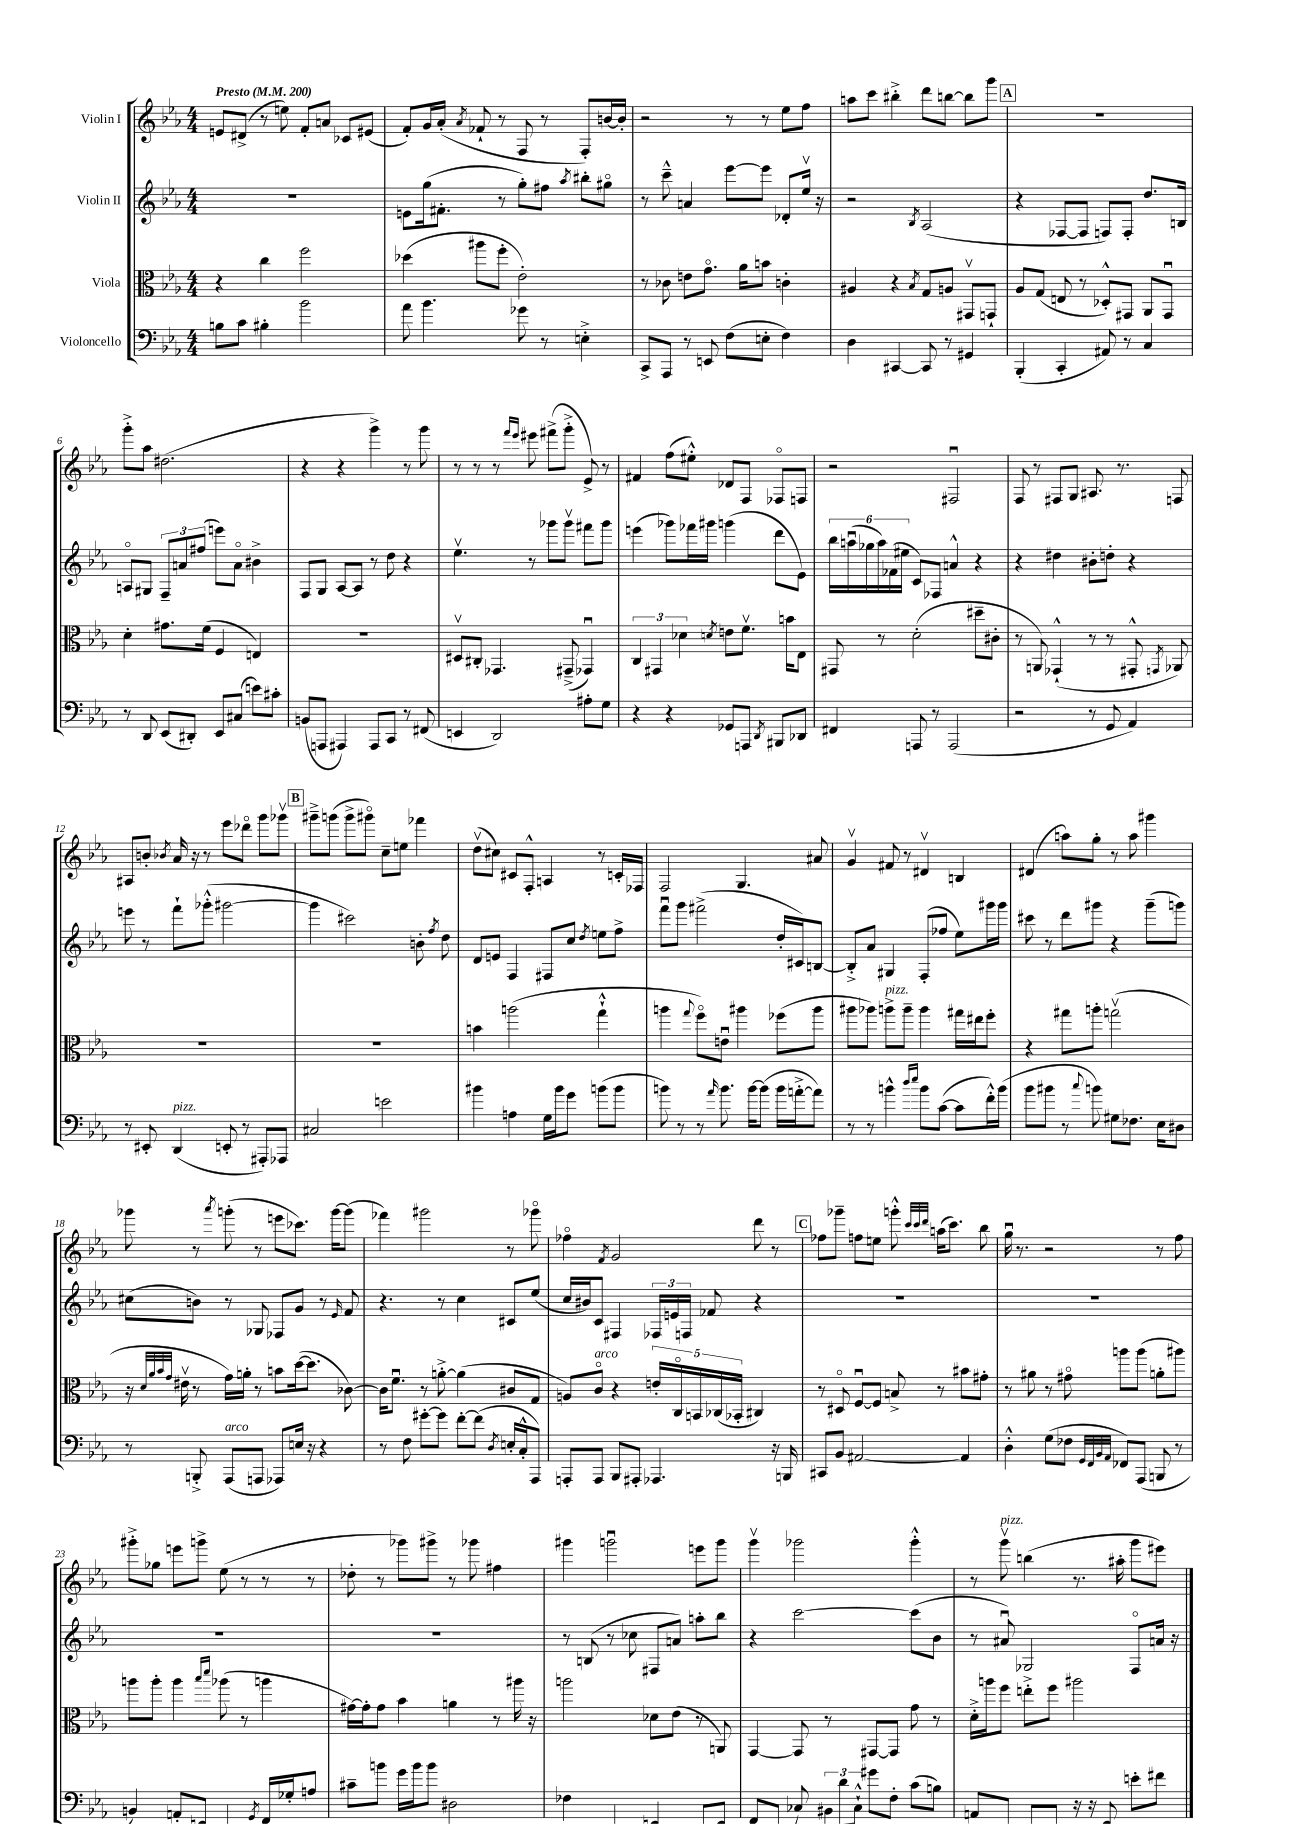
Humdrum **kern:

**kern	**kern	**kern	**kern
*staff4	*staff3	*staff2	*staff1
*clefF4	*clefC3	*clefG2	*clefG2
*k[b-e-a-]	*k[b-e-a-]	*k[b-e-a-]	*k[b-e-a-]
*M4/4	*M4/4	*M4/4	*M4/4
*MM200	*MM200	*MM200	*MM200
8B	4r	1r	8e
8c	.	.	(8d#^
4B#'	4cc	.	8r
.	.	.	8ee)
2b-	2ff	.	8f'
.	.	.	8a
.	.	.	8c-
.	.	.	(8e#
=	=	=	=
8a-	(4dd-	8e	8f')
4.b-	.	(16gg	16g
.	.	8.f#'	(16a-'
.	.	.	8qa-
.	8aa#	.	8f-`
.	8ff'	8r	8r
8g-	2e-')	8gg')	8F
8r	.	8ff#	8r
.	.	8qaa-	.
4E'^	.	8bb#'	8F')
.	.	8gg#o	[16b
.	.	.	16b']
=	=	=	=
8CC^	8r	8r	2r
8AAA-	8c-	8ccc~^^	.
8r	8e	4a	.
8EE	8.go	.	.
(8F	.	[8eee-	8r
.	16a-	.	.
8E'	8b	8eee-]	8r
4F)	4c'	8d-'	8ee-
.	.	16ee-v	8ff
.	.	16r	.
=	=	=	=
4D	4A#	2r	8aa
.	.	.	8ccc
[4CC#	4r	.	4bb#'^
.	8qB-	8qB-	.
8CC#]	8G	(2A-	8ddd
8r	8A	.	[8bb
4GG#	8GG#v	.	8bb]
.	8GG`	.	8ggg
=	=	=	=
(4BBB-'	8A-	4r	1r
.	(8G	.	.
4CC'	8E	[8F-	.
.	8r	8F-]	.
8AA#)	8D-'^^)	8F)	.
8r	8GG#	8F'	.
4C	8AA-	8.dd	.
.	8GG#u	.	.
.	.	16B	.
=	=	=	=
8r	4d'	8Ao	8ggg'^
8DD	.	8G#	8aa-
(8EE-	8.g#	12F~	(2.dd#
.	.	12a	.
8DD#')	.	.	.
.	.	(12ff#	.
.	(16f	.	.
8EE-	4F	8eee)	.
(8C#	.	8ao	.
8e)	4E)	4b#^	.
8c#'	.	.	.
=	=	=	=
(8BB	1r	8F	4r
8AAA	.	8G	.
4AAA#)	.	[8A-	4r
.	.	8A-]	.
8AAA#	.	8r	4ggg^)
8CC	.	8dd	.
8r	.	4r	8r
(8FF#	.	.	8ggg
=	=	=	=
4EE	8D#v	4.ee-v	8r
.	8C#'	.	8r
2DD)	4.GG-	.	8r
.	.	.	16qqfff
.	.	.	16qqeee-
.	.	8r	8eee#
.	.	8ggg-	(8fff#^
.	(8GG#~^	8ggg-v	8ggg'^
8A#'	4GG-u)	8fff#	8e-^)
8G	.	8ggg-	8r
=	=	=	=
4r	6C	(4eee	4f#
.	6GG#	.	.
4r	.	8ggg-)	(8ff
.	6d-	.	.
.	.	16fff-	8ee#'^^)
.	.	16ggg#	.
.	8qd	.	.
8GG-	8e	(4ggg	8d-
8AAA	8.fv	.	8F
8qDD	.	.	.
8BBB#	.	8ddd	8F-o
.	16b	.	.
8DD-	8E-	8e-)	8F
=	=	=	=
4FF#	8GG#	24bb-	2r
.	.	(24aau	.
.	.	24gg-	.
.	8r	24aa)	.
.	.	(24f-	.
.	.	24ee#	.
8AAA	(2d'	8c)	.
8r	.	8F-	.
(2AAA	.	4a^^	2F#u
.	8dd#~	4r	.
.	8c#'	.	.
=	=	=	=
2r	8r	4r	8F
.	8AA)	.	8r
.	(4GG-`^^	4dd#	8F#
.	.	.	8G
8r	8r	8b#'	8.A#
8GG	8r	8dd'	.
.	.	.	8.r
4AA-)	8GG#'^^	4r	.
.	8qGG	.	.
.	8AA-)	.	8F
=	=	=	=
8r	1r	8eee	8A#
8EE#'	.	8r	8b'
.	.	.	8qb-
(4DD	.	8fff`	16a-
.	.	.	16r
.	.	(8ggg-'^^	8r
8EE'	.	[2ggg#	8eee-
8r	.	.	8ddd-o
8AAA#')	.	.	8ggg
8AAA-	.	.	8ggg-v
=	=	=	=
2C#	1r	4ggg#]	8ggg#~^
.	.	.	(8ggg
.	.	2ccc#)	8ggg^
.	.	.	8ggg#o)
2e	.	.	8cc~
.	.	.	8ee
.	.	8b'	4fff-
.	.	8qff	.
.	.	8dd	.
=	=	=	=
4b#	4b	8d	(8ddv
.	.	8e	8cc#)
4A	(2aa	4F	8c#
.	.	.	8F'^^
16G	.	8F#	4A
16b#	.	.	.
8g	.	8cc	.
.	.	8qdd	.
(8b	4gg`^^	8ee	8r
8b	.	8ff^	16c'
.	.	.	16F-
=	=	=	=
8b)	4aa	8fffu	2F
8r	.	8ggg	.
.	8qqgg	.	.
8r	8ffo)	(2fff#^	.
16qqa-	.	.	.
8.b	8eu	.	.
.	4aa#	.	4.G
[16b	.	.	.
(8b]	.	.	.
16b	(8ff-	16dd'	.
[16a'^	.	16c#)	.
8a])	8aa#	[8B	8a#
=	=	=	=
8r	8aa#	8B'^]	4gv
8r	8aa-)	8a-	.
4b^^	8aa^	4G#	8f#
.	8aa~	.	8r
16qqdd	.	.	.
16qqee-	.	.	.
8b	4aa	(8F'	4d#v
([8c	.	8ff-	.
8c]	16gg#	8ee-)	4B
.	16ee#	.	.
16f'^^)	8ff'	16ggg#	.
(16b	.	16ggg#	.
=	=	=	=
8b-	4r	8ccc#	(4d#
8b#	.	8r	.
8r	8gg#	8ddd	8aa)
8qqcc	.	.	.
8b)	8aa'	8ggg#	8gg'
8G#	(2ggv	4r	8r
8.F-	.	.	8aa
.	.	(8ggg#~	4ggg#
16E-	.	.	.
8D#	.	8ggg)	.
=	=	=	=
8r	16r	(8cc#	8ggg-
.	32qqd	.	.
.	32qqa-	.	.
.	32qqb-	.	.
.	32qqg	.	.
.	16e#v	.	.
8BBB'^	8r	8b)	8r
.	.	.	8qaaa-
(8AAA-	16g)	8r	(8ggg'
.	16a'	.	.
8AAA	8r	8G-	8r
8AAA-)	8b	8F-	8eee
16E	([16dd	8g	8.ccc-)
16r	8.dd]	.	.
4r	.	8r	.
.	.	.	[16ggg
.	.	16qqe-	.
.	[8c-)	8f	(8ggg]
=	=	=	=
8r	16c-]	4.r	4fff-)
.	8.fu	.	.
8F	.	.	.
[8g#'	8r	.	2ggg#
8g#]	[8a'^	8r	.
[8f'	(4a]	4cc	.
(8f]	.	.	.
8qD	.	.	.
16E'	8c#	8c#	8r
16C'^^	.	.	.
8AAA-)	8G	(8ee-	8ggg-o
=	=	=	=
8AAA'	8A)	16cc	4ff-o
.	.	16b#)	.
8AAA	8co	8c	.
.	.	.	8qf
8BBB-	4r	4F#	2g
8AAA#'	.	.	.
4.AAA-	20e'	24F-	.
.	.	24e	.
.	20Co	.	.
.	.	24F	.
.	20BB	.	.
.	.	8f-	.
.	(20C-	.	.
.	20BB-'	.	.
.	4C#)	4r	8ddd
16r	.	.	8r
16BBB	.	.	.
=	=	=	=
8CC#	8r	1r	8ff-
8BB-	8D#o	.	8ggg-~
[2AA#	[8Fu	.	8ff
.	8F]	.	8ee
.	8B^	.	8ggg'^^
.	.	.	32qqccc
.	.	.	32qqccc
.	.	.	32qqddd
.	8r	.	(16aa
.	.	.	8.ccc)
4AA#]	8b#	.	.
.	8g#'	.	8bb-
=	=	=	=
4D'^^	8r	1r	16ggu
.	.	.	8.r
.	8a#	.	.
(8G	8r	.	2r
8F-	8g#o	.	.
32qqGG	.	.	.
32qqFF	.	.	.
32qqBB-	.	.	.
32qqAA-	.	.	.
8FF-)	8aa	.	.
(8AAA-	(8aa	.	.
8BBB	8a'	.	8r
8r	8aa#)	.	8ff
=	=	=	=
4BB)	8aa	1r	8ggg#'^
.	8aa'	.	8gg-
8AA'	4aa	.	8eee
(8EE'	.	.	8ggg^
.	16qqbb-	.	.
.	16qqddd	.	.
4DD	(8aa-	.	(8ee-
.	8r	.	8r
8qGG	.	.	.
16FF)	4aa	.	8r
16G-'	.	.	.
8A	.	.	8r
=	=	=	=
8c#~	[16g#)	1r	8dd-'
.	16g#']	.	.
8b	8g#	.	8r
16g	4b-	.	8ggg-)
16b	.	.	.
8b	.	.	8ggg#^
2D#	4a	.	8r
.	.	.	8ggg-
.	8r	.	4ff#
.	16aa#	.	.
.	16r	.	.
=	=	=	=
4F-	2aa	8r	4ggg#
.	.	(8B	.
(4DD	.	8r	2gggu
.	.	8cc-	.
4EE'^)	8d-	8F#	.
.	(8e-	8a)	.
(8DD	8r	8aa'	8eee
8EE)	8AA)	8bb-	8ggg
=	=	=	=
(8FF	[4GG	4r	4gggv
8AAA	.	.	.
8C-)	8GG]	[2ccc	2ggg-
24BB#	8r	.	.
24d	.	.	.
24C-`^^	.	.	.
8g#	[8GG#	.	.
8F'	8GG#]	.	.
(8c	8g	(8ccc]	4ggg-'^^
8B)	8r	8b-	.
=	=	=	=
8AA	16d'^	8r	8r
.	16aa	.	.
[8AAA'	8ff	8a#u)	8gggv
8AAA]	8ee'^	2G-	(4bb
(8AAA-	8ff	.	.
16r	2aa#	.	8.r
16r	.	.	.
8EE-)	.	.	.
.	.	.	16aa#'
8e'	.	8Fo	8ggg
8f#	.	16a	8eee#)
.	.	16r	.
==	==	==	==
*-	*-	*-	*-
